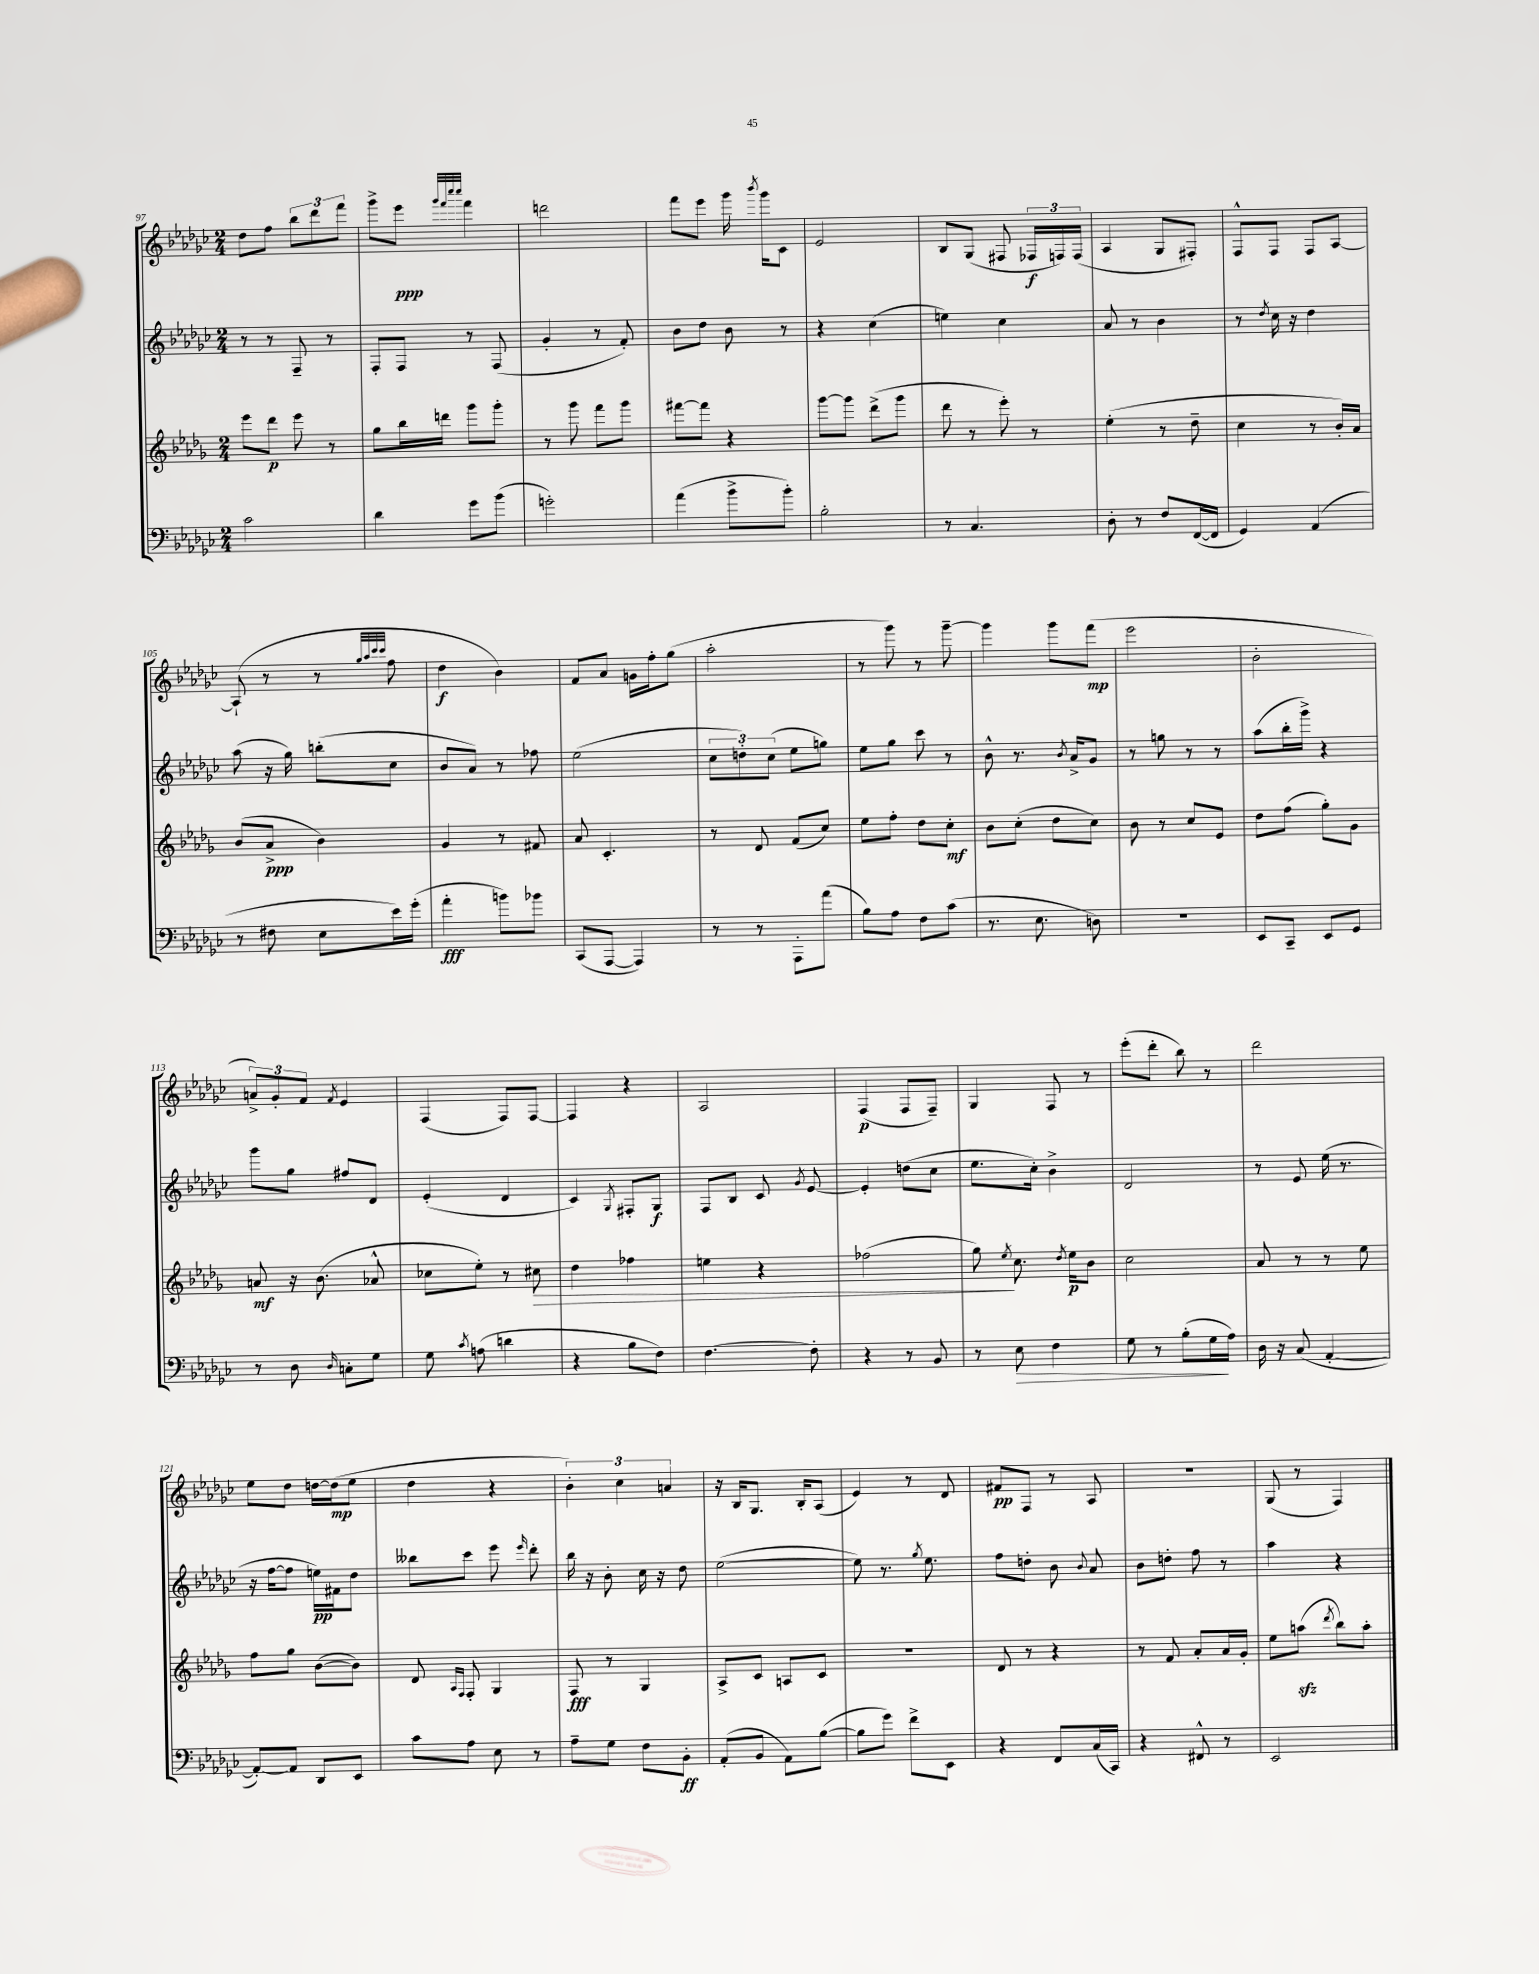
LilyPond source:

<<
\new StaffGroup <<
\new Staff = "s0" {
    \clef treble \key ges \major \numericTimeSignature \time 2/4
    \autoBeamOff des''8[ f''8] \tuplet 3/2 { bes''8[ des'''8 f'''8] } |
    ges'''8[-> ees'''8]\ppp \grace { ges'''32[ f'''32 ces''''32 ces''''32] } f'''4 |
    d'''2 |
    f'''8[ ees'''8] ges'''16 \acciaccatura { bes'''8 } ges'''16[ ces'8] |
    ees'2 |
    bes8[ ges8]( fis8 \tuplet 3/2 { fes16[\f f16) f16]( } |
    aes4 ges8[ fis8]-.) |
    f8[-^ f8] f8[ aes8]~ |
    aes8-!( r8 r8 \grace { ges''32[ aes''32 ces'''32 ces'''32] } f''8 |
    des''4\f bes'4) |
    f'8[ aes'8] g'16[ f''16-. ges''8]( |
    aes''2-. |
    r8 ges'''8) r8 ges'''8~-- |
    ges'''4 ges'''8[ f'''8]\mp( |
    ees'''2 |
    bes'2-. |
    \tuplet 3/2 { a'8[->) ges'8-. f'8] } \acciaccatura { f'8 } ees'4 |
    f4( f8[) f8]~ |
    f4 r4 |
    aes2 |
    f4\p( f8[ f8]--) |
    ges4 f8 r8 |
    ees'''8[-.( des'''8]-. bes''8) r8 |
    des'''2 |
    ees''8[ des''8] d''16[~ d''16\mp( ees''8] |
    des''4 r4 |
    \tuplet 3/2 { bes'4-.) ces''4 a'4 } |
    r16 bes16[ ges8.] bes16[-. aes8]( |
    ees'4) r8 des'8 |
    fis'8[\pp f8] r8 aes8 |
    R2 |
    ges8( r8 f4) \bar "|." |
}
\new Staff = "s1" {
    \clef treble \key ges \major \numericTimeSignature \time 2/4
    \autoBeamOff r8 r8 f8-- r8 |
    f8[-. f8] r8 f8( |
    ges'4-. r8 f'8-.) |
    bes'8[ des''8] bes'8 r8 |
    r4 ces''4( |
    e''4) ces''4 |
    aes'8 r8 bes'4 |
    r8 \acciaccatura { des''8 } ces''16 r16 des''4 |
    aes''8( r16 ges''16) b''8[-.( ces''8] |
    bes'8[ aes'8]) r8 fes''8 |
    ees''2( |
    \tuplet 3/2 { ces''8[ d''8-.) ces''8]( } ees''8[ g''8]) |
    ees''8[ ges''8] ces'''8 r8 |
    bes'8-^ r8. \acciaccatura { bes'8 } aes'16[-> ges'8] |
    r8 g''8 r8 r8 |
    aes''8[( bes''16-. ges'''16]->) r4 |
    ges'''8[ ges''8] fis''8[ des'8] |
    ees'4-.( des'4 |
    ces'4) \acciaccatura { ges8 } fis8[-. ges8]\f |
    f8[ bes8] ces'8 \acciaccatura { ges'8 } ees'8~ |
    ees'4-. d''8[( ces''8] |
    ees''8.[ ces''16]-.) bes'4-> |
    des'2 |
    r8 ees'8 ees''16( r8. |
    r16 f''16[~ f''8] e''16[\pp) fis'16 des''8] |
    beses''8[ ces'''8] ees'''8 \grace { ees'''16 } des'''8-. |
    bes''16 r16 bes'8-. ces''16 r16 des''8 |
    ees''2~( |
    ees''8) r8. \acciaccatura { ges''8 } ees''8. |
    f''8[ d''8]-. bes'8 \appoggiatura { bes'8 } aes'8 |
    bes'8[ d''8]-. f''8 r8 |
    aes''4 r4 \bar "|." |
}
\new Staff = "s2" {
    \clef treble \key des \major \numericTimeSignature \time 2/4
    \autoBeamOff ees'''8[ des'''8]\p ees'''8 r8 |
    ges''8[ bes''16 d'''16] ges'''8[ ges'''8]-. |
    r8 ges'''8 f'''8[ ges'''8] |
    fis'''8[~ fis'''8] r4 |
    ges'''8[~ ges'''8] des'''8[->( ges'''8] |
    des'''8 r8 ees'''8-.) r8 |
    ees''4-.( r8 des''8-- |
    c''4 r8 bes'16[-.) aes'16] |
    bes'8[( aes'8]->\ppp bes'4) |
    ges'4 r8 fis'8 |
    aes'8 c'4.-. |
    r8 des'8 f'8[( c''8]) |
    ees''8[ f''8]-. des''8[ c''8]-.\mf |
    bes'8[ c''8]-.( des''8[ c''8]) |
    bes'8 r8 c''8[ ees'8] |
    des''8[ f''8]( ges''8[-.) ges'8] |
    a'8\mf r16 bes'8.( aes'8-^ |
    ces''8[ ees''8]-.) r8 cis''8\> |
    des''4 fes''4 |
    e''4 r4 |
    fes''2( |
    ges''8\!) \acciaccatura { ees''8 } c''8. \acciaccatura { des''8 } ees''16[\p bes'8] |
    c''2 |
    aes'8 r8 r8 ees''8 |
    f''8[ ges''8] bes'8[~( bes'8]) |
    des'8 \grace { aes16[ f16] } f8-. ges4 |
    f8\fff r8 ges4 |
    aes8[-> c'8] a8[ c'8] |
    r2 |
    des'8 r8 r4 |
    r8 f'8 aes'8[-. aes'16 ges'16]-. |
    ees''8[ a''8]\sfz( \acciaccatura { des'''8 } bes''8[) a''8]-. \bar "|." |
}
\new Staff = "s3" {
    \clef bass \key ges \major \numericTimeSignature \time 2/4
    \autoBeamOff ces'2 |
    des'4 ges'8[ bes'8]( |
    g'2-.) |
    aes'4( bes'8[-> bes'8]-.) |
    bes2-. |
    r8 ces4. |
    des8-. r8 f8[ f,16~( f,16] |
    ges,4) aes,4( |
    r8 fis8 ees8[ ees'16) ges'16]-.( |
    aes'4-.\fff b'8[) bes'8] |
    ces,8[( aes,,8]~ aes,,4) |
    r8 r8 aes,,8[-. aes'8]( |
    bes8[) aes8] f8[ ces'8]( |
    r8. ees8. d8) |
    R2 |
    ees,8[ ces,8]-- ees,8[ ges,8] |
    r8 des8 \grace { des16 } c8[-. ges8] |
    ges8 \acciaccatura { ces'8 } a8( d'4 |
    r4 bes8[ f8]) |
    f4.~ f8-. |
    r4 r8 bes,8 |
    r8 ees8\> f4 |
    ges8 r8 bes8[-.( ges16\! aes16]) |
    des16 r16 ces8( aes,4~-. |
    aes,8[~-.) aes,8] des,8[ ees,8] |
    ces'8[ aes8] ees8 r8 |
    aes8[-- ges8] f8[ bes,8]-.\ff |
    aes,8[-.( bes,8] aes,8[) bes8]~( |
    bes8[ ges'8]) f'8[-> ees,8] |
    r4 f,8[ ces16( ces,16]) |
    r4 fis,8-^ r8 |
    ees,2 \bar "|." |
}
>>
>>
\layout { \context { \Score currentBarNumber = #97 } }
